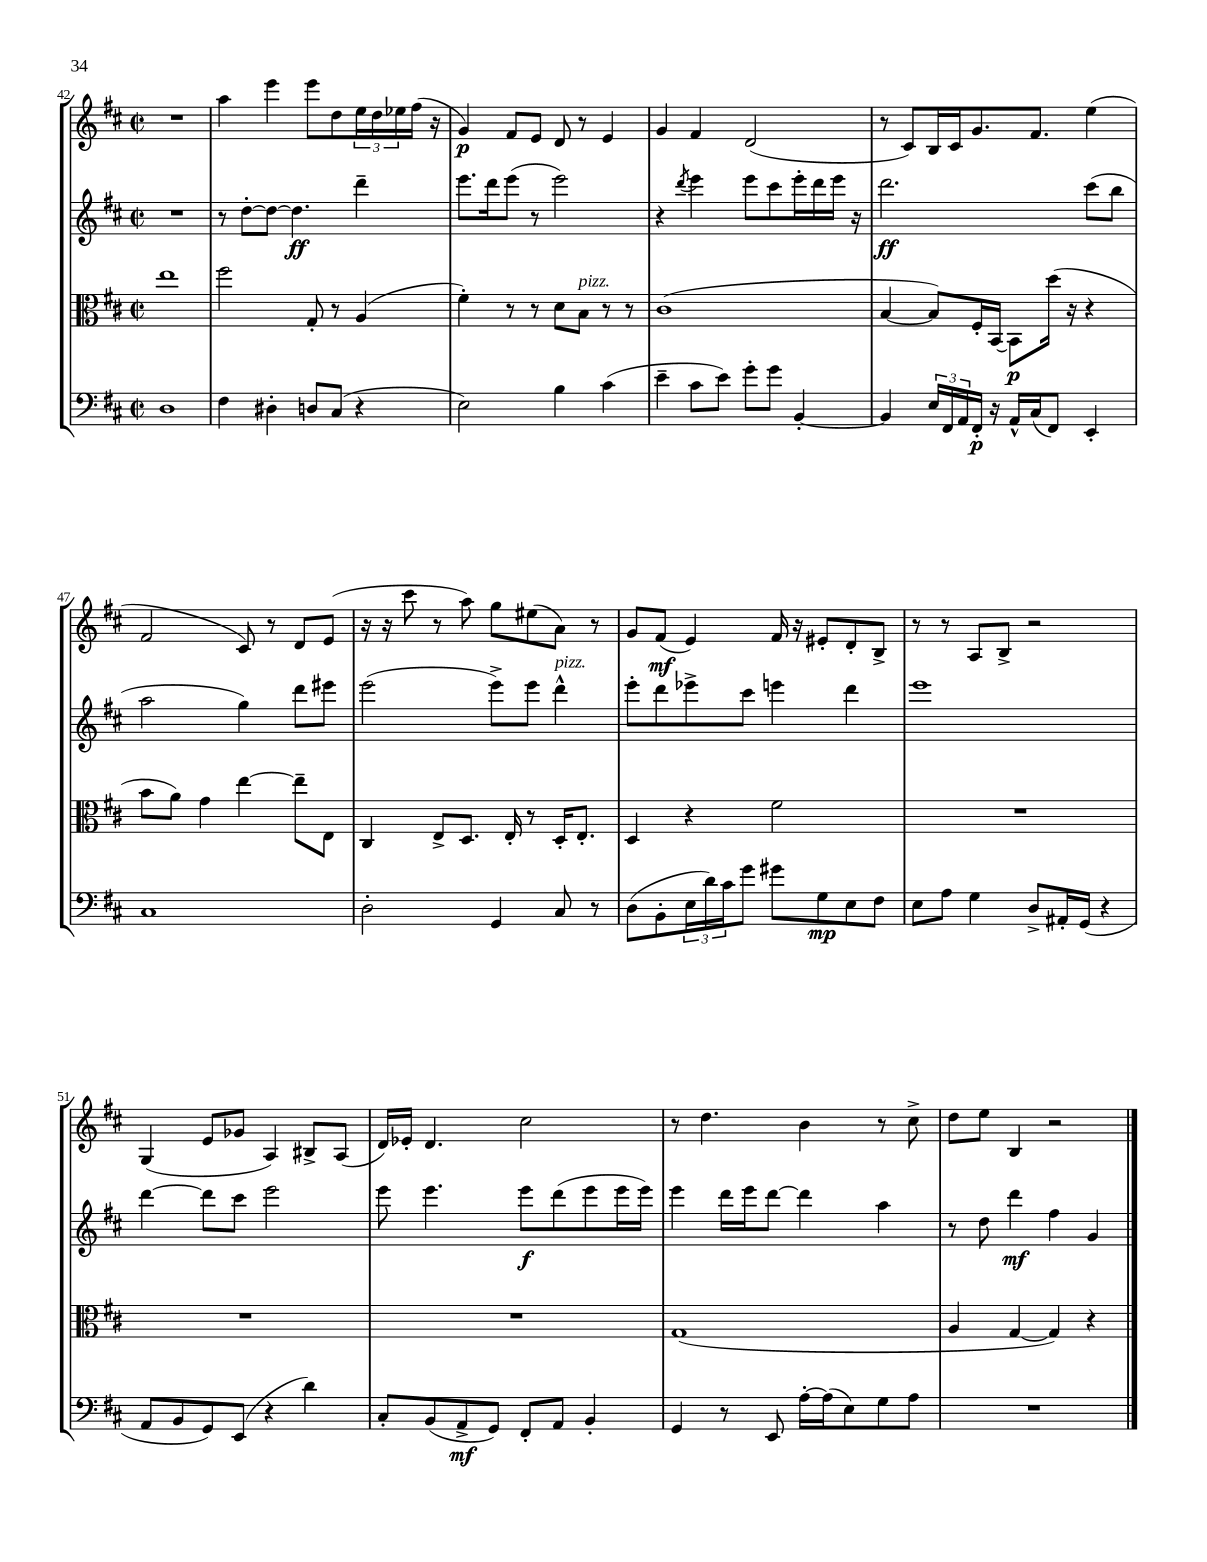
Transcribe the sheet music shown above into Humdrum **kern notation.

**kern	**dynam	**kern	**dynam	**kern	**dynam	**kern	**dynam
*part4	*part4	*part3	*part3	*part2	*part2	*part1	*part1
*staff4	*staff4	*staff3	*staff3	*staff2	*staff2	*staff1	*staff1
*clefF4	*	*clefC3	*	*clefG2	*	*clefG2	*
*k[f#c#]	*	*k[f#c#]	*	*k[f#c#]	*	*k[f#c#]	*
*M2/2	*	*M2/2	*	*M2/2	*	*M2/2	*
*met(c|)	*	*met(c|)	*	*met(c|)	*	*met(c|)	*
=42	=42	=42	=42	=42	=42	=42	=42
1D	.	1ee	.	1r	.	1r	.
=43	=43	=43	=43	=43	=43	=43	=43
4F#\	.	2ff#\	.	8r	.	4aa\	.
.	.	.	.	[8dd'\L	.	.	.
4D#X'\	.	.	.	8dd\J_	.	4eee\	.
.	.	.	.	4.dd\]	ff	.	.
8Dn/L	.	8G'/	.	.	.	8eee\L	.
(8C#/J	.	8r	.	.	.	8dd\	.
4r	.	(4A/	.	4ddd~\	.	24ee\L	.
.	.	.	.	.	.	24dd\	.
.	.	.	.	.	.	24ee-X\	.
.	.	.	.	.	.	(16ff#\JJ	.
.	.	.	.	.	.	16r	.
=44	=44	=44	=44	=44	=44	=44	=44
2E\)	.	4f#'\)	.	8.eee\L	.	4g/)	p
.	.	.	.	16ddd\k	.	.	.
.	.	8r	.	(8eee\J	.	8f#/L	.
.	.	8r	.	8r	.	8e/J	.
4B\	.	8d\L	.	2eee\)	.	8d/	.
!	!	!LO:TX:a:i:t=pizz.	!	!	!	!	!
.	.	8B\J	.	.	.	8r	.
(4c#\	.	8r	.	.	.	4e/	.
.	.	8r	.	.	.	.	.
=45	=45	=45	=45	=45	=45	=45	=45
4e~\	.	(1c#	.	4r	.	4g/	.
.	.	.	.	8qddd/	.	.	.
8c#\L	.	.	.	4eee\	.	4f#/	.
8e\J)	.	.	.	.	.	.	.
8g'\L	.	.	.	8eee\L	.	(2d/	.
8g\J	.	.	.	8ccc#\	.	.	.
[4BB'/	.	.	.	16eee'\L	.	.	.
.	.	.	.	16ddd\	.	.	.
.	.	.	.	16eee\JJ	.	.	.
.	.	.	.	16r	.	.	.
=46	=46	=46	=46	=46	=46	=46	=46
4BB/]	.	[4B/	.	2.ddd\	ff	8r	.
.	.	.	.	.	.	8c#/L)	.
24E/LL	.	8B/L])	.	.	.	16B/L	.
24FF#/	.	.	.	.	.	.	.
.	.	.	.	.	.	16c#/J	.
24AA/	.	.	.	.	.	.	.
16FF#'/JJ	p	16F#'/L	.	.	.	8.g/	.
16r	.	[16BB/JJ	.	.	.	.	.
16AA^^/LL	.	8BB\L]	p	.	.	.	.
(16C#/J	.	.	.	.	.	8.f#/J	.
8FF#/J)	.	(16dd\Jk	.	.	.	.	.
.	.	16r	.	.	.	.	.
4EE'/	.	4r	.	(8ccc#\L	.	(4ee\	.
.	.	.	.	8bb\J	.	.	.
!!LO:LB:g=z
=47	=47	=47	=47	=47	=47	=47	=47
1C#	.	8b\L	.	2aa\	.	2f#/	.
.	.	8a\J)	.	.	.	.	.
.	.	4g\	.	.	.	.	.
.	.	[4ee\	.	4gg\)	.	8c#/)	.
.	.	.	.	.	.	8r	.
.	.	8ee~\L]	.	8ddd\L	.	8d/L	.
.	.	8E\J	.	8eee#X\J	.	(8e/J	.
=48	=48	=48	=48	=48	=48	=48	=48
2D'\	.	4C#/	.	(2eee\	.	16r	.
.	.	.	.	.	.	16r	.
.	.	.	.	.	.	8ccc#\	.
.	.	8E^/L	.	.	.	8r	.
.	.	8.D/J	.	.	.	8aa\)	.
4GG/	.	.	.	8eee^\L)	.	8gg\L	.
.	.	16E'/	.	.	.	.	.
.	.	8r	.	8eee\J	.	(8ee#X\	.
!	!	!	!	!LO:TX:a:i:t=pizz.	!	!	!
8C#/	.	16D'/KL	.	4ddd^^\	.	8a\J)	.
.	.	8.E'/J	.	.	.	.	.
8r	.	.	.	.	.	8r	.
=49	=49	=49	=49	=49	=49	=49	=49
(8D\L	.	4D/	.	8eee'\L	.	8g/L	.
8BB'\	.	.	.	8ddd\	.	(8f#/J	mf
24E\L	.	4r	.	8eee-X^\	.	4e/)	.
24d\)	.	.	.	.	.	.	.
24c#\J	.	.	.	.	.	.	.
8g\J	.	.	.	8ccc#\J	.	.	.
8g#X\L	.	2f#\	.	4eeen\	.	16f#/	.
.	.	.	.	.	.	16r	.
8G\	mp	.	.	.	.	8e#X'/L	.
8E\	.	.	.	4ddd\	.	8d'/	.
8F#\J	.	.	.	.	.	8B^/J	.
=50	=50	=50	=50	=50	=50	=50	=50
8E\L	.	1r	.	1eee	.	8r	.
8A\J	.	.	.	.	.	8r	.
4G\	.	.	.	.	.	8A/L	.
.	.	.	.	.	.	8B^/J	.
8D^/L	.	.	.	.	.	2r	.
16AA#X'/L	.	.	.	.	.	.	.
(16GG/JJ	.	.	.	.	.	.	.
4r	.	.	.	.	.	.	.
!!LO:LB:g=z
=51	=51	=51	=51	=51	=51	=51	=51
8AA/L	.	1r	.	[4ddd\	.	(4G/	.
8BB/	.	.	.	.	.	.	.
8GG/)	.	.	.	8ddd\L]	.	8e/L	.
(8EE/J	.	.	.	8ccc#\J	.	8g-X/J	.
4r	.	.	.	2eee\	.	4A/)	.
4d\)	.	.	.	.	.	8B#X^/L	.
.	.	.	.	.	.	(8A/J	.
=52	=52	=52	=52	=52	=52	=52	=52
8C#'/L	.	1r	.	8eee\	.	16d/LL)	.
.	.	.	.	.	.	16e-X'/JJ	.
(8BB/	.	.	.	4.eee\	.	4.d/	.
8AA^/	mf	.	.	.	.	.	.
8GG/J)	.	.	.	.	.	.	.
8FF#'/L	.	.	.	8eee\L	f	2cc#\	.
8AA/J	.	.	.	(8ddd\	.	.	.
4BB'/	.	.	.	8eee\	.	.	.
.	.	.	.	16eee\L	.	.	.
.	.	.	.	16eee\JJ)	.	.	.
=53	=53	=53	=53	=53	=53	=53	=53
4GG/	.	(1G	.	4eee\	.	8r	.
.	.	.	.	.	.	4.dd\	.
8r	.	.	.	16ddd\LL	.	.	.
.	.	.	.	16eee\J	.	.	.
8EE/	.	.	.	[8ddd\J	.	.	.
[16A'\LL	.	.	.	4ddd\]	.	4b\	.
(16A\J]	.	.	.	.	.	.	.
8E\)	.	.	.	.	.	.	.
8G\	.	.	.	4aa\	.	8r	.
8A\J	.	.	.	.	.	8cc#^\	.
=54	=54	=54	=54	=54	=54	=54	=54
1r	.	4A/	.	8r	.	8dd\L	.
.	.	.	.	8dd\	.	8ee\J	.
.	.	[4G/	.	4ddd\	mf	4B/	.
.	.	4G/])	.	4ff#\	.	2r	.
.	.	4r	.	4g/	.	.	.
==	==	==	==	==	==	==	==
*-	*-	*-	*-	*-	*-	*-	*-
